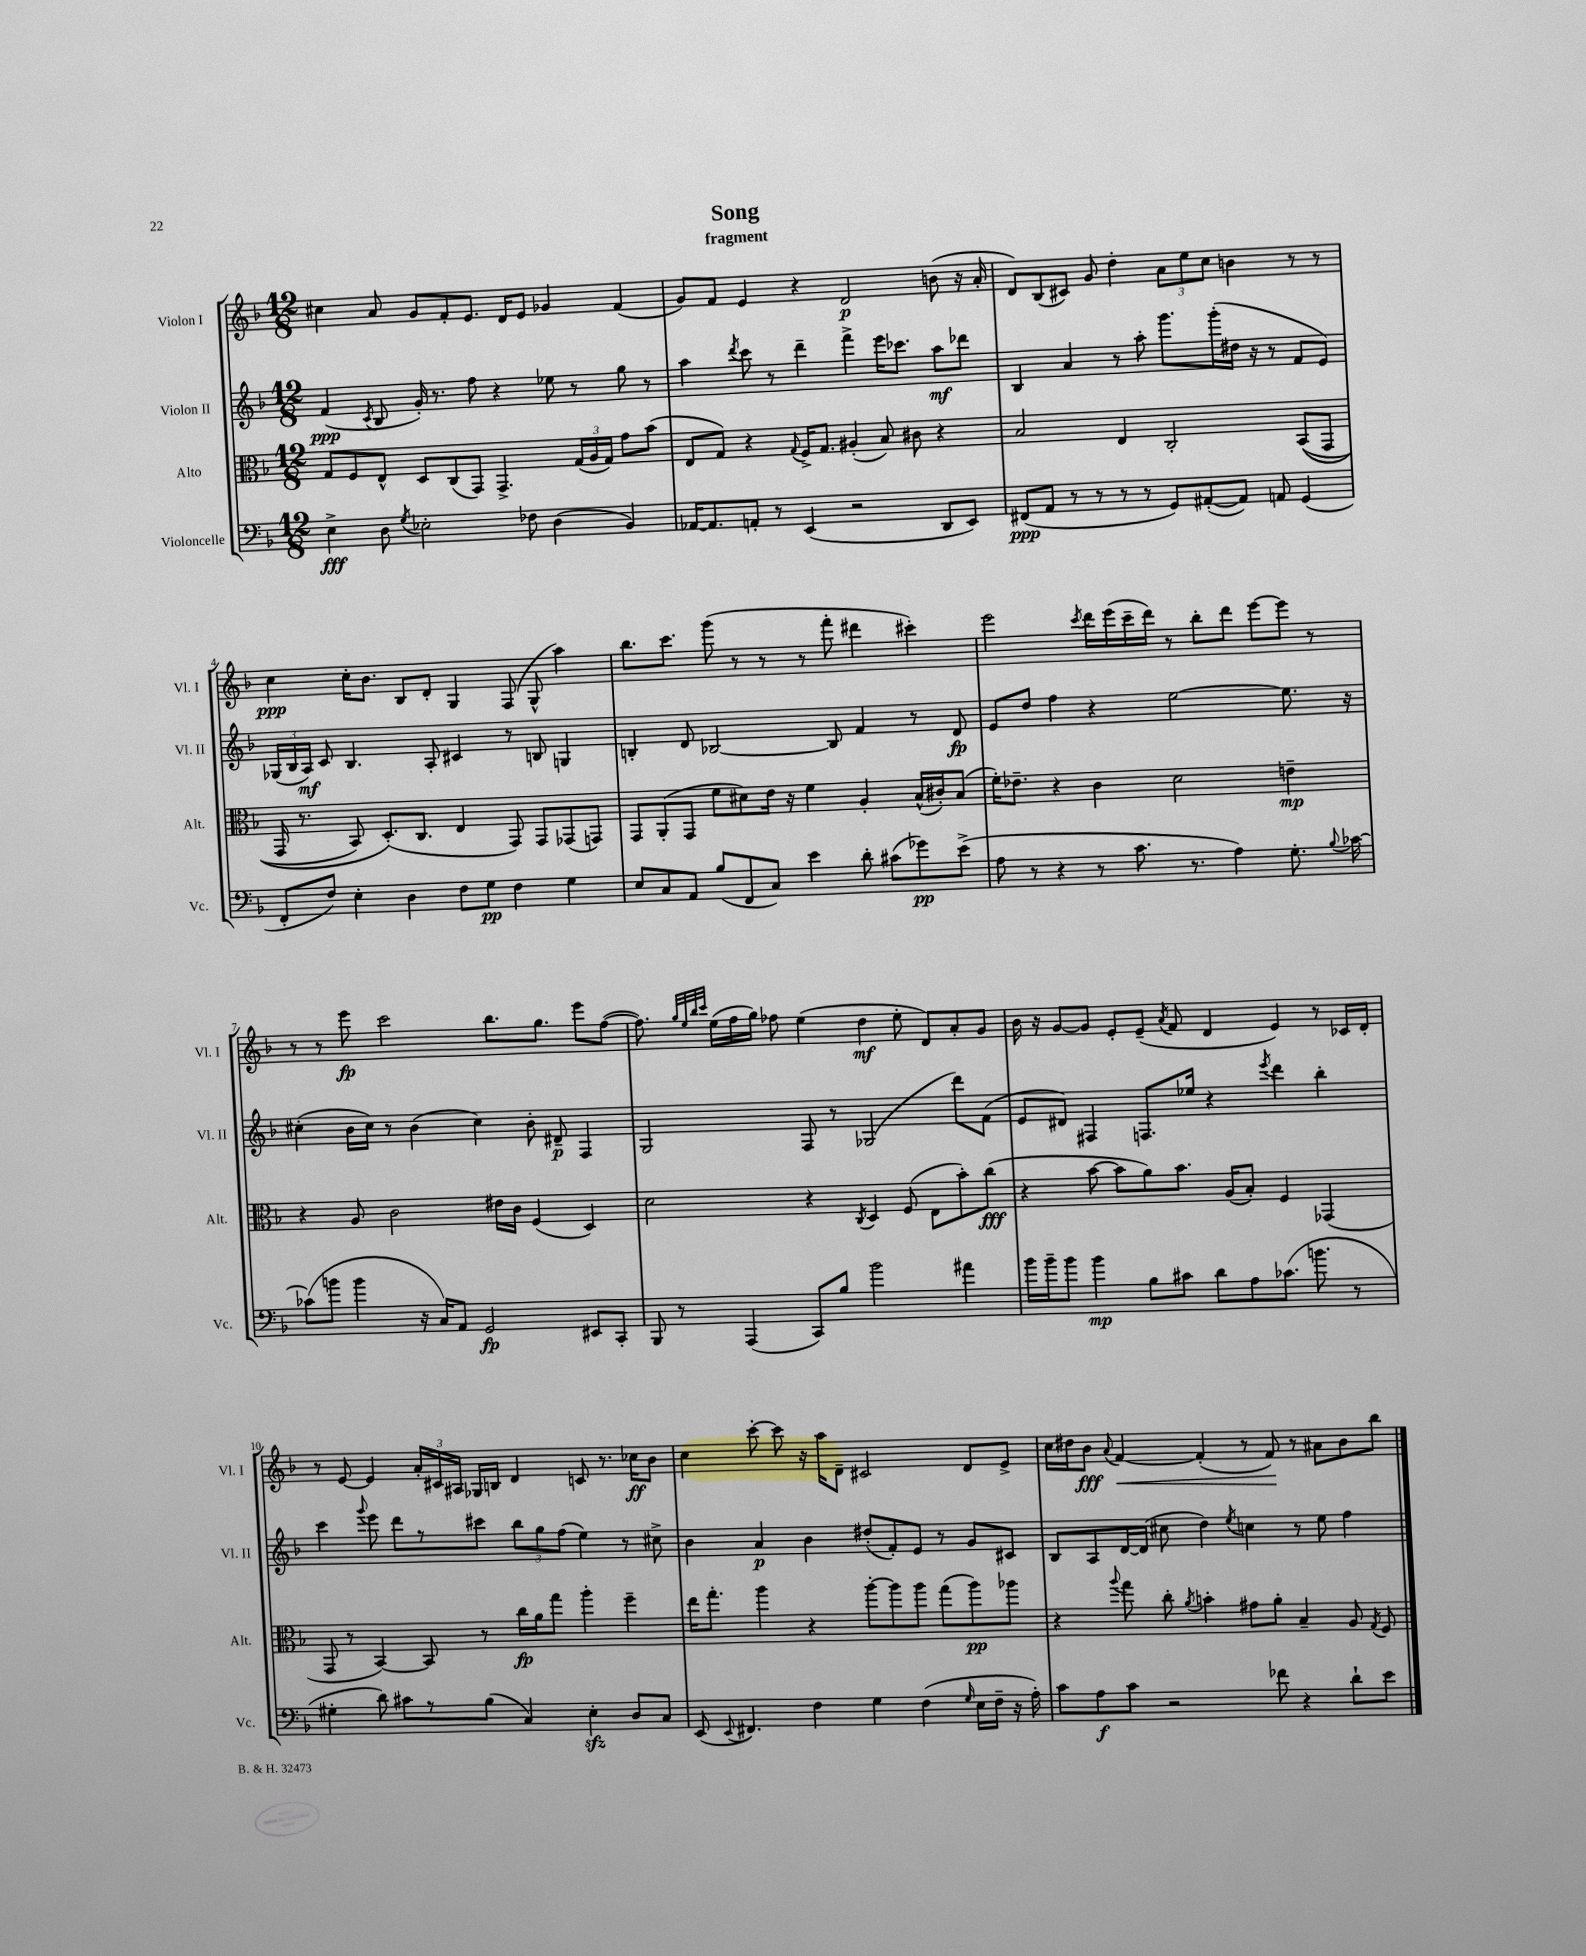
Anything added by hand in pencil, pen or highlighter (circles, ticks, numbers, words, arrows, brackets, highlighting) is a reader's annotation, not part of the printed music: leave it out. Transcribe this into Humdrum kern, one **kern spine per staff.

**kern	**kern	**kern	**kern
*staff4	*staff3	*staff2	*staff1
*clefF4	*clefC3	*clefG2	*clefG2
*k[b-]	*k[b-]	*k[b-]	*k[b-]
*M12/8	*M12/8	*M12/8	*M12/8
4E^	8G	(4f	4cc#
.	8F	.	.
.	.	8qc	.
8D	8E^^	8B-	8a
8qG	.	.	.
2E-'	8D	16g')	8g
.	.	8.r	.
.	(8C	.	8f'
.	8GG)	8ff	8.e
.	4.GG^	4r	.
.	.	.	16d
8F-	.	.	8e
(4D	.	8ee-	4g-
.	(24G	8r	.
.	24A	.	.
.	24G)	.	.
4BB-)	8g	8gg	(4f
.	(8b-	8r	.
=	=	=	=
[16AA-	8E	4aa	8g)
8.AA-]	.	.	.
.	8G)	.	8f
.	.	8qddd	.
8AA'	4r	8ccc	4e
8r	.	8r	.
.	8qqG	.	.
(4EE	16F^	4ddd~	4r
.	8.G	.	.
2r	(4A#'	4fff^	2d
.	8B-)	16eee	.
.	.	8.ccc-	.
.	8c#	.	.
8DD	4r	8aa	(8b
8EE)	.	8ddd-	16r
.	.	.	16a'
=	=	=	=
(8FF#	2B-	4B-	8d)
8AA	.	.	(8B-
8r	.	4a	8c#)
8r	.	.	8g
8r	4E	8r	4dd'
8r	.	8aa'	.
8GG)	2C'	8.ggg	12a
.	.	.	12ee
([8AA#'	.	.	.
.	.	.	12cc
.	.	(16ggg'	.
8AA#])	.	16dd#	4b
.	.	16r	.
8AA	.	8r	.
(4GG	&((8BB-	8f	8r
.	8GG	8e)	8r
=	=	=	=
8FF'	16GG	(24G-	4cc
.	.	24B-	.
.	8.r	.	.
.	.	24A)	.
8F)	.	8c	.
4E'	8BB-)	4.B-	16cc'
.	.	.	8.b-
.	(8.D'&)	.	.
4D	.	.	8B-
.	8.C	.	.
.	.	8A'	8d'
8F	4E	4c#	4G
8G	.	.	.
4F	8GG)	8r	(8F
.	8GG	8B	8G^^
4G	(8GG-	4G	4aa)
.	8GG)	.	.
=	=	=	=
8E	8GG	4B'	8.bb-
8C	(8AA'	.	.
.	.	.	8.ccc
8AA	8GG	8d	.
(8B-	8f	[2B-	(8ggg
8FF	8d#)	.	8r
8C)	16e	.	8r
.	16r	.	.
4e	4f	.	8r
.	.	8B-]	8fff'
8d'	4A'	4f	4ddd#
(8c#	.	.	.
8g-)	(16B-^^	8r	4ccc#')
.	16c#')	.	.
(8e^	(8B-	8d	.
=	=	=	=
8A	16f')	8e	2eee
.	8.e-~	.	.
8r	.	8dd	.
4r	4r	4ff	.
.	.	.	8qccc
8r	4c	4r	16ddd
.	.	.	(16eee
8.c	.	.	16ccc~
.	.	.	16ddd)
.	2d	[2ee	8r
8.r	.	.	.
.	.	.	8bb-'
4A)	.	.	8ddd
.	.	.	[8eee
8.G'	4e~	8.ee]	8eee]
.	.	.	8r
8qqB-	.	.	.
[16c-	.	16r	.
=	=	=	=
(8c-]	4r	(4cc#'	8r
8b	.	.	8r
4b	8A	16b-	8eee
.	.	16cc#)	.
.	2c	8r	2ccc
16r	.	(4b-	.
16C)	.	.	.
8AA	.	.	.
2GG	.	4cc#)	.
.	16e#	.	8.bb-
.	16c	.	.
.	(4F	8b-'	.
.	.	.	8.gg
.	.	8d#~	.
8EE#	4D)	4F	8eee
8CC'	.	.	([8ff
=	=	=	=
8BBB-	2d	2G	8.ff])
8r	.	.	.
.	.	.	32qqgg
.	.	.	32qqee
.	.	.	32qqbb-
.	.	.	32qqccc
.	.	.	(16ee
(4AAA	.	.	16ff
.	.	.	16gg)
.	.	.	8ff-
8CC)	4r	8F	(4ee
8B-	.	8r	.
.	8qC	.	.
2b-	4D	(2G-	4dd
.	(8F	.	8ee'
.	8E	.	8d)
4a#	8b-')	8ddd)	8a'
.	(8cc	(8f	8g
=	=	=	=
16b-	4r	8e	16b-
16b-~	.	.	16r
8b-	.	8d#)	[8g
4b-	[8b-	4F#	8g]
.	8b-]	.	8e'
8B-	8a)	8.F	(8e~
.	.	.	8qa
8c#	8.b-	.	8f
.	.	16ee-	.
8d	.	4r	4d
.	(16A	.	.
8A	8B-')	.	.
.	.	8qeee	.
(8.c-	4F	4ddd	4e)
8.b	.	.	.
.	(4GG-	4bb-'	8r
8r	.	.	16c-
.	.	.	16d'
=	=	=	=
4G#'	8GG	4ccc	8r
.	8r	.	[8e
.	.	8qqggg	.
8d)	[4BB-)	8eee	4e]
8c#	.	8ddd	.
8r	8BB-]	8r	24a'
.	.	.	24c#
.	.	.	24A#
(8B-	8r	8ccc#	16G-
.	.	.	16B
4C)	16cc	12bb-	4d
.	16a	.	.
.	.	12gg	.
.	8gg	.	.
.	.	(12ff	.
4E'	4aa'	4ee)	8c
.	.	.	8.r
8D	4ff~	8r	.
.	.	.	16cc-
8C	.	8cc#^	8b-
=	=	=	=
(8EE	16ee	4b-	4cc
.	8.gg'	.	.
8qqEE	.	.	.
4.FF#)	.	.	.
.	4aa	4a	[8ccc'
.	.	.	8ccc]
4F	4r	4b-	16r
.	.	.	16aa
.	.	.	8d~
4G	[8aa'	(8dd#'	2c#
.	8aa]	8f')	.
(4F	8aa	8e	.
.	(8gg	8r	.
16qqG	.	.	.
16E	8aa)	8g	8d
16F~	.	.	.
16r	8aa-	8c#	8e^
16A')	.	.	.
=	=	=	=
8c	4r	8B-	16cc
.	.	.	16dd#
8A	.	8A	8b-
.	8qqaa	.	8qqa
8c	8gg	[16d	[4f
.	.	(16d]	.
2r	8cc'	8cc#	.
.	8qa	.	.
.	4b'	4dd)	(4f']
.	.	8qee	.
.	8g#	4cc	8r
8f-	8a'	.	8f)
4r	4B-~	8r	8r
.	.	8ee	8a#
8d`	8A	4ff	8b-
.	8qG	.	.
8e	8F	.	8bb-
==	==	==	==
*-	*-	*-	*-
